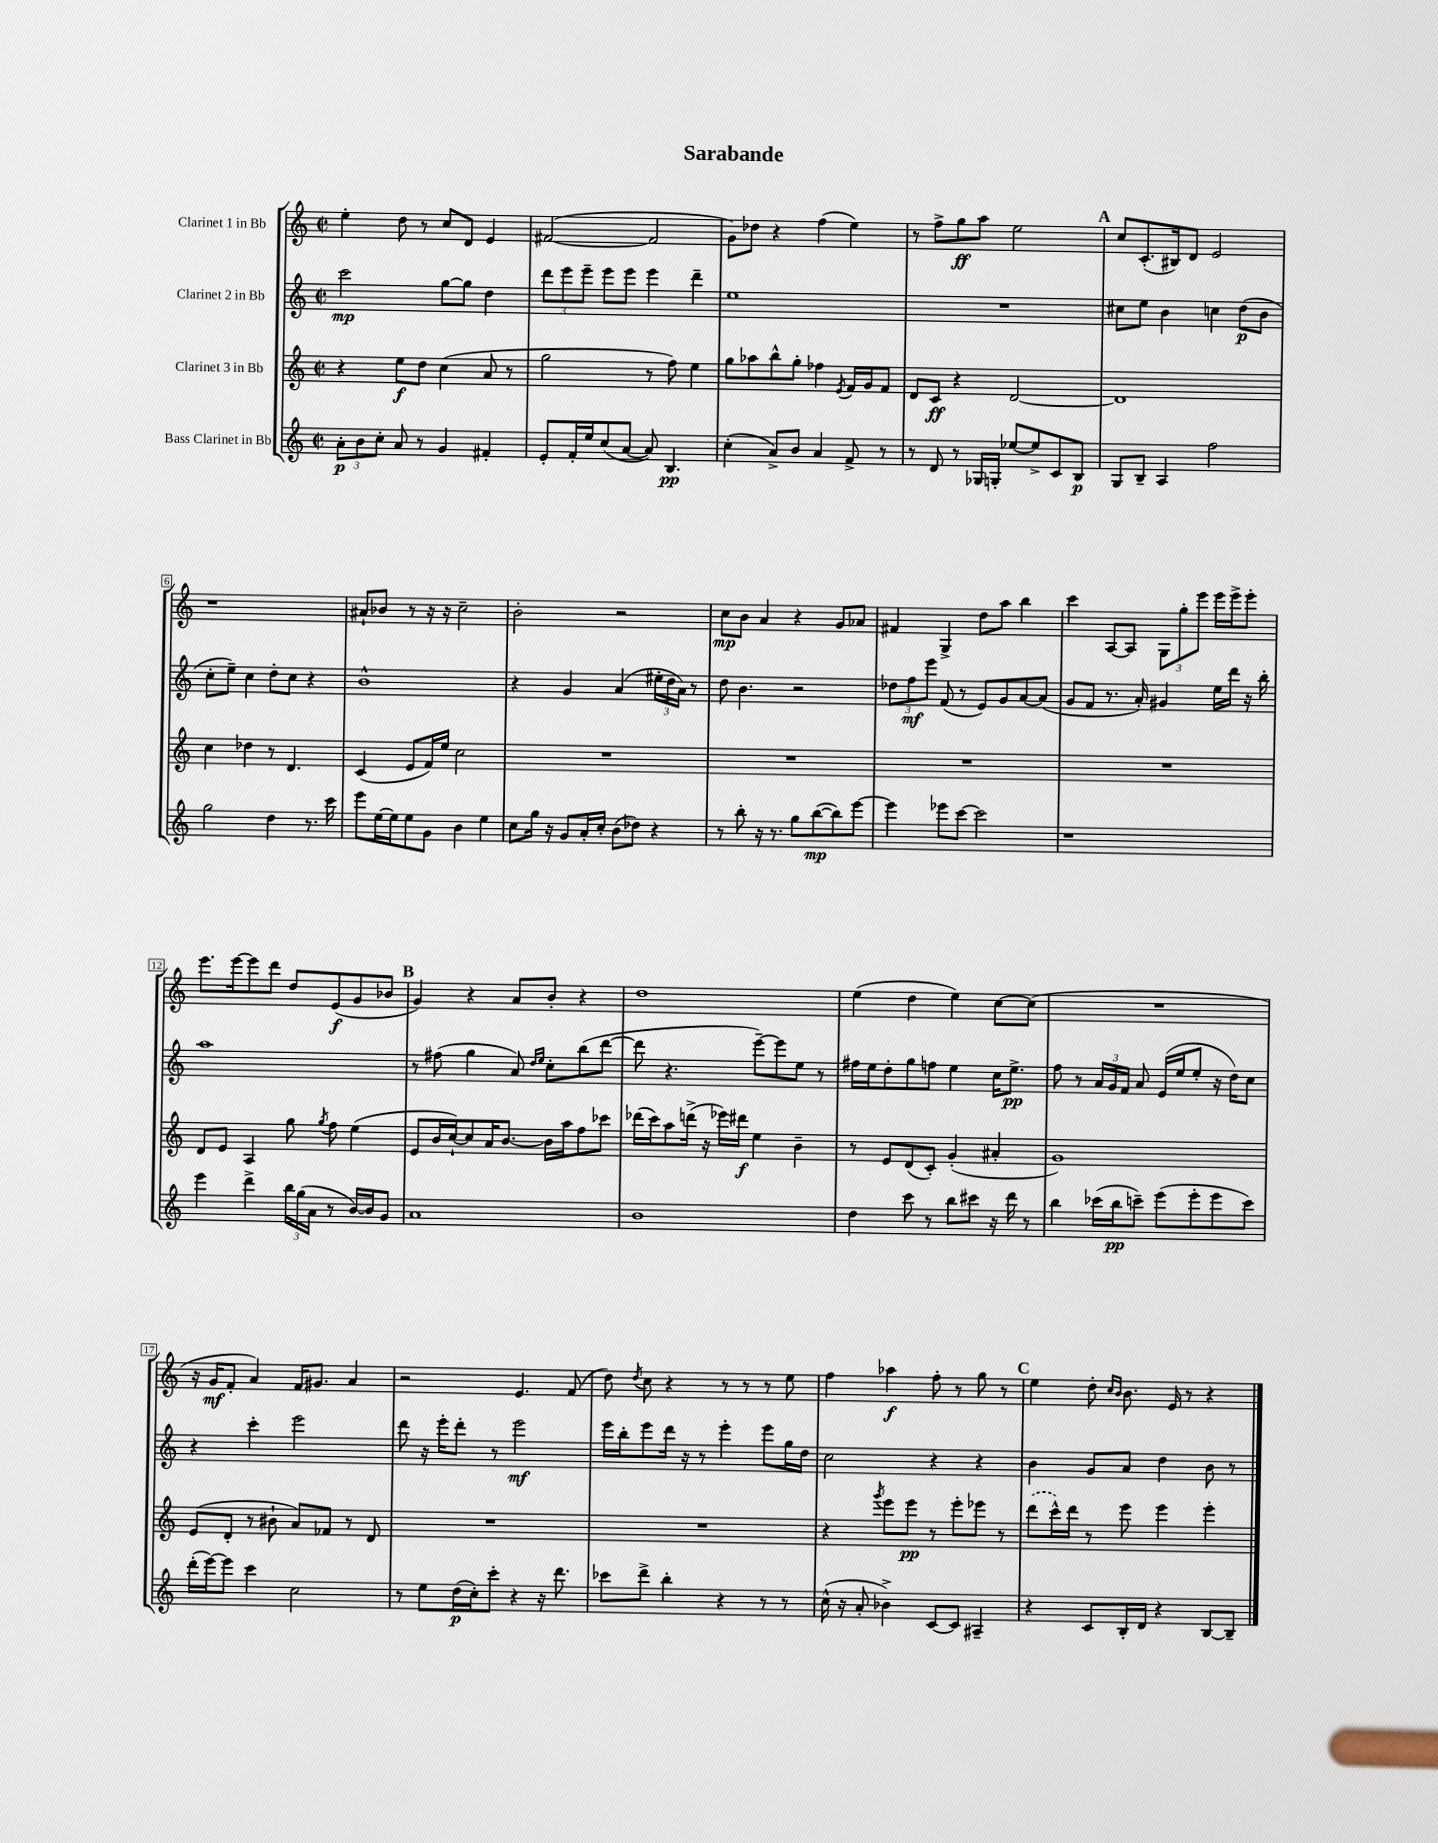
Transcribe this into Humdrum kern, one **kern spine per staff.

**kern	**kern	**kern	**kern
*staff4	*staff3	*staff2	*staff1
*clefG2	*clefG2	*clefG2	*clefG2
*k[]	*k[]	*k[]	*k[]
*M2/2	*M2/2	*M2/2	*M2/2
*met(c|)	*met(c|)	*met(c|)	*met(c|)
12a'	4r	2ccc	4ee'
12b	.	.	.
12cc'	.	.	.
8a	8ee	.	8dd
8r	8dd	.	8r
4g	(4cc	[8gg	8cc
.	.	8gg]	8d
4f#'	8a	4dd	4e
.	8r	.	.
=	=	=	=
8e'	2gg	12ddd	([2f#
.	.	12eee	.
16f'	.	.	.
.	.	12eee~	.
16ee	.	.	.
(8cc	.	8eee	.
[8a	.	8eee	.
8a])	8r	4eee	2f#]
4.B	8ff)	.	.
.	4ee	4ddd~	.
=	=	=	=
(4cc'	8gg	1ee	8g)
.	8aa-	.	8dd-
8a^)	8bb^^	.	4r
8b	8gg'	.	.
4a	4ff-	.	(4ff
.	8qe	.	.
8f^	16f	.	4ee)
.	16g	.	.
8r	8f	.	.
=	=	=	=
8r	8d	1r	8r
8d	8c	.	8ff^
8r	4r	.	8gg
16G-	.	.	8aa
16G'	.	.	.
[8ee-	[2d	.	2ee
8ee-^]	.	.	.
8c	.	.	.
8B	.	.	.
=	=	=	=
8G	1d]	8cc#	8cc
8B~	.	8ee	(8.c'
4A	.	4b	.
.	.	.	16B#)
.	.	.	8d
2ff	.	4cc	2e
.	.	(8dd	.
.	.	8b	.
=	=	=	=
2gg	4cc	8cc'	1r
.	.	8ee~)	.
.	4dd-	4cc	.
4dd	8r	8dd'	.
.	4.d	8cc	.
8.r	.	4r	.
16ccc	.	.	.
=	=	=	=
8eee	(4c	1b^^	8a#`
[16ee	.	.	8b-
16ee]	.	.	.
8ee	8e	.	8r
8g	16f)	.	16r
.	16ee	.	16r
4b	2cc	.	2cc~
4ee	.	.	.
=	=	=	=
8cc	1r	4r	2b'
16gg	.	.	.
16r	.	.	.
8g	.	4g	.
16a'	.	.	.
16cc'	.	.	.
(8b	.	(4a	2r
8dd-)	.	.	.
4r	.	24ee#'	.
.	.	24dd	.
.	.	24a)	.
.	.	8r	.
=	=	=	=
8r	1r	8dd	8cc
8bb'	.	4.b	8b
16r	.	.	4a
8.r	.	.	.
8gg	.	2r	4r
([8bb	.	.	.
8bb])	.	.	8g
[8eee	.	.	8a-
=	=	=	=
4eee]	1r	12dd-	4f#
.	.	12ff	.
.	.	12eee	.
8eee-	.	(8f	4G^
[8ccc	.	8r	.
2ccc]	.	8e)	8dd
.	.	8g	8aa
.	.	[8a	4bb
.	.	(8a]	.
=	=	=	=
1r	1r	8g	4ccc
.	.	8f	.
.	.	8.r	[8A
.	.	.	8A]
.	.	16a')	.
.	.	4g#	12G
.	.	.	12gg'
.	.	.	12eee
.	.	16ee	16eee
.	.	16ddd	16eee^
.	.	16r	8eee'
.	.	16bb'	.
=	=	=	=
4eee	8d	1aa	8.eee
.	8e	.	.
.	.	.	[16eee
4ddd^	4A	.	8eee]
.	.	.	8ddd
24bb	8gg	.	8dd
(24gg	.	.	.
24a	.	.	.
.	8qgg	.	.
8r	8ff	.	(8e
[16b)	(4ee	.	8g
16b]	.	.	.
8g	.	.	8b-
=	=	=	=
1a	8e	8r	4g)
.	16b	(8ff#	.
.	[16cc`)	.	.
.	8cc]	4gg	4r
.	16a	.	.
.	[8.b	.	.
.	.	8a)	8a
.	.	16qqdd	.
.	.	16qqee	.
.	16b]	8cc'	8b'
.	16aa	.	.
.	8ff	(8bb	4r
.	8ccc-	[8ddd	.
=	=	=	=
1b	(16ddd-	8ddd]	1dd
.	16ccc)	.	.
.	8aa	4.r	.
.	(16ddd^	.	.
.	16r	.	.
.	16eee-)	.	.
.	16ddd#	.	.
.	4ee	[8eee~)	.
.	.	8eee]	.
.	4b~	8ee	.
.	.	8r	.
=	=	=	=
4dd	8r	16ff#	(4ee
.	.	16ee	.
.	8e	8dd'	.
8ccc	(8d	8gg	4dd
8r	8c')	8ff	.
8bb	(4g'	4ee	4ee)
8ccc#	.	.	.
16r	4a#'	16cc	[8cc
16ddd	.	8.ee^	.
8r	.	.	(8cc]
=	=	=	=
4bb	1g)	8ff	1r
.	.	8r	.
(16ccc-	.	24a	.
.	.	24g	.
16bb	.	.	.
.	.	24f	.
8ccc~)	.	8a	.
(8eee	.	(16e	.
.	.	16ee	.
8eee'	.	8ee'	.
8eee	.	16r	.
.	.	16dd)	.
8ccc)	.	8cc	.
=	=	=	=
(16ddd'	(8e	4r	16r
[16eee)	.	.	16g
8eee]	8d'	.	8f'
4ccc	8r	4ccc'	4a)
.	8b#`	.	.
2cc	8a)	2eee	16f
.	.	.	8.g#
.	8f-	.	.
.	8r	.	4a
.	8d	.	.
=	=	=	=
8r	1r	8ddd	2r
8ee	.	16r	.
.	.	16eee'	.
(16dd	.	8ddd'	.
16cc')	.	.	.
8ccc'	.	8r	.
4r	.	2eee	4.e
16r	.	.	.
8.ddd	.	.	.
.	.	.	(8f
=	=	=	=
8ccc-	1r	16eee	8dd)
.	.	16bb'	.
.	.	.	8qdd
8ddd^	.	8eee	8cc
4bb'	.	16ddd	4r
.	.	16r	.
.	.	8r	.
4r	.	4eee'	8r
.	.	.	8r
8r	.	8eee	8r
8r	.	16gg	8ee
.	.	16dd	.
=	=	=	=
(16cc^^	4r	2cc	4ff
16r	.	.	.
8a'	.	.	.
.	8qggg	.	.
4b-^)	8eee	.	4aa-
.	8eee	.	.
[8c	8r	4r	8ff'
8c]	8eee'	.	8r
4A#~	8eee-	4r	8gg
.	8r	.	8r
=	=	=	=
4r	(8ddd	4b	4ee
.	16ccc^^)	.	.
.	16ddd	.	.
8c	8r	8g	8dd'
.	.	.	16qqcc
.	.	.	16qqb
16B'	8eee	8a	8.b
16d	.	.	.
4r	4eee	4dd	.
.	.	.	16e
.	.	.	8r
[8B	4eee'	8b	4r
8B~]	.	8r	.
==	==	==	==
*-	*-	*-	*-
